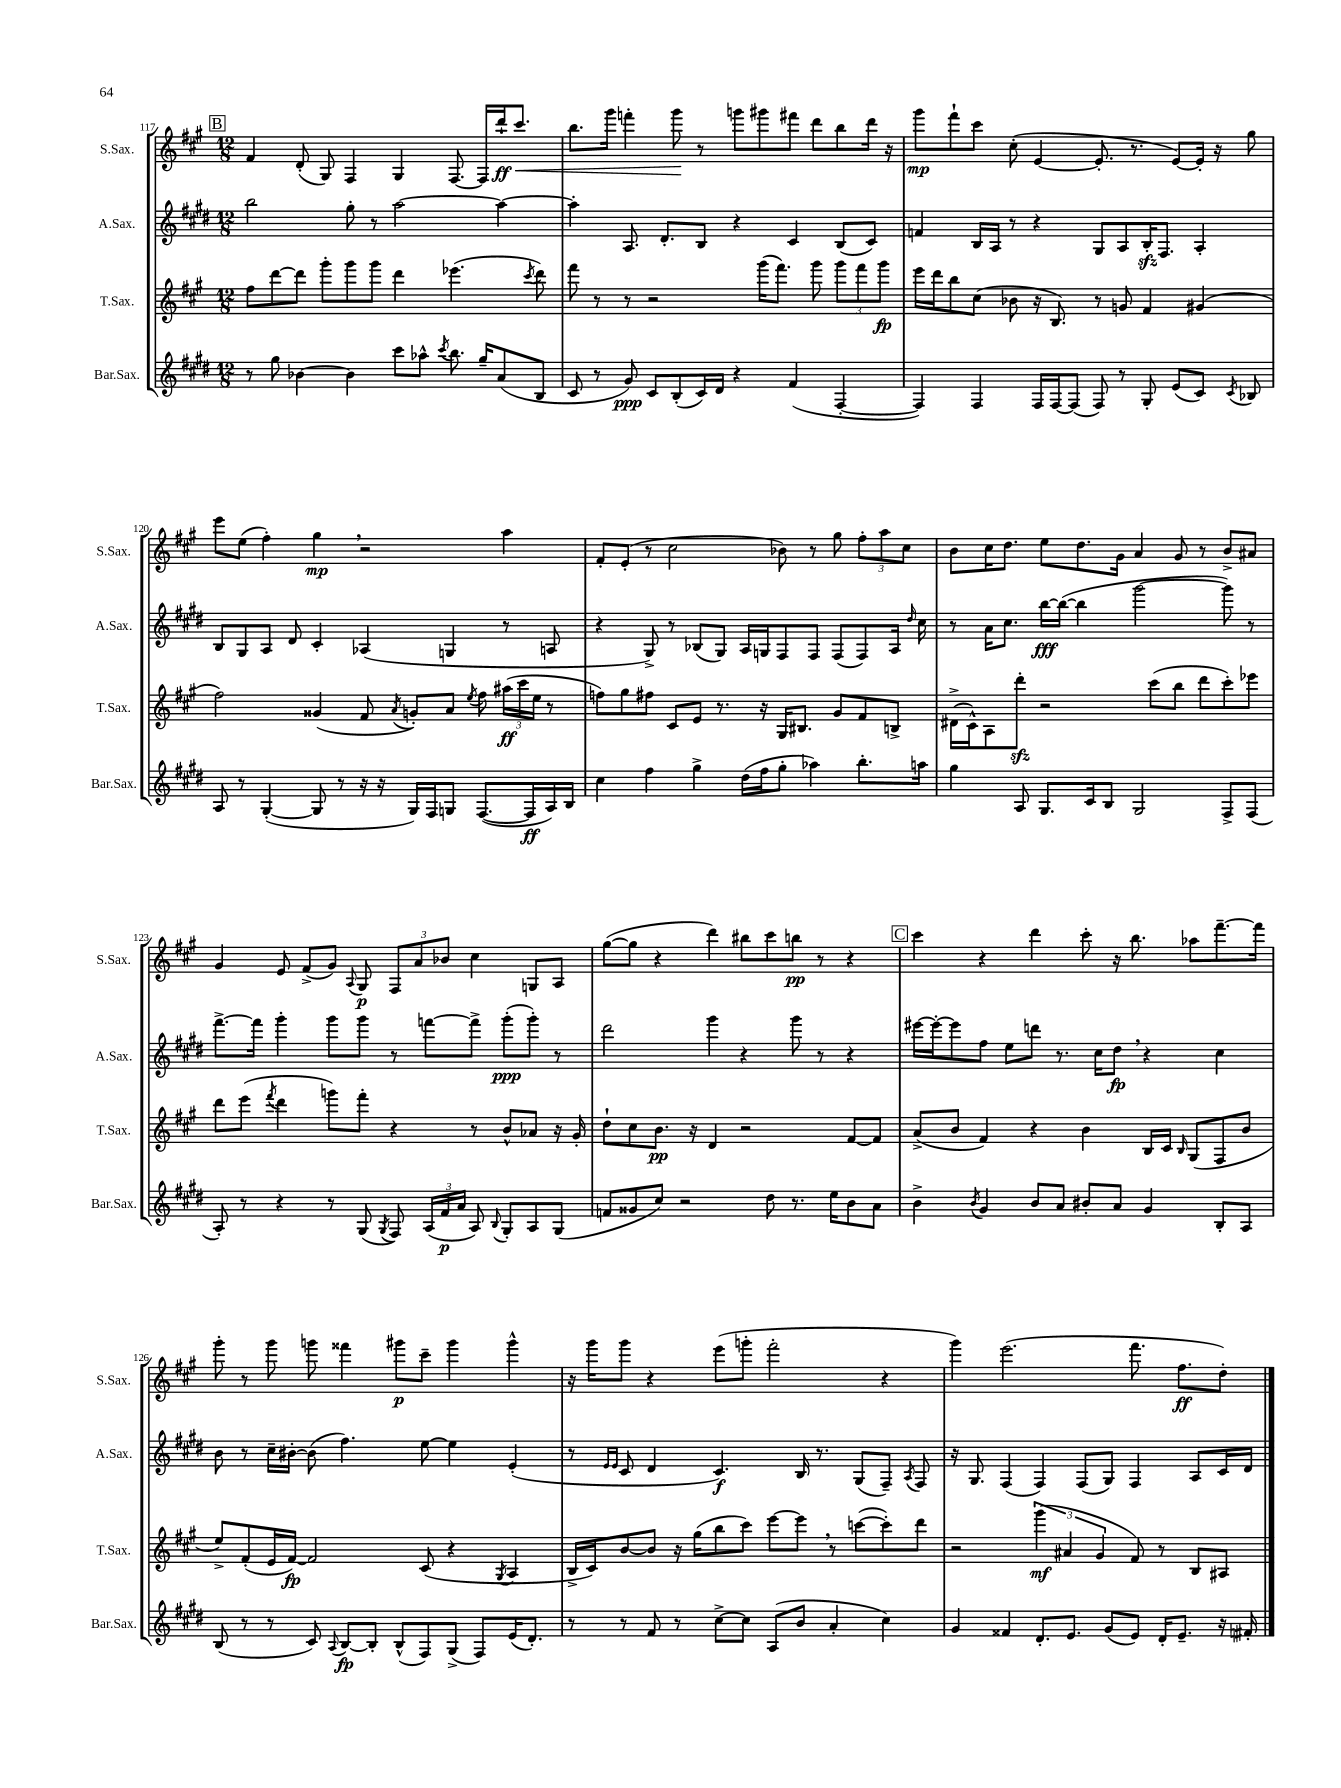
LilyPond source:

<<
\new StaffGroup <<
\new Staff = "s0" \with { instrumentName = "S.Sax." shortInstrumentName = "S.Sax." } {
    \clef treble \key a \major \numericTimeSignature \time 12/8
    \autoBeamOff \mark \markup { \box "B" } fis'4 d'8-.( gis8) fis4 gis4 fis8.~ fis16[ d'''16-!\ff cis'''8.]\< |
    b''8.[ gis'''16] f'''4-. gis'''8\! r8 g'''8[ gis'''8 fis'''8] d'''8[ b''8 d'''16] r16 |
    gis'''8[\mp fis'''8-! cis'''8] cis''8-.( e'4~ e'8.-. r8. e'8[~) e'16]-. r16 gis''8 |
    e'''8[ e''8]( fis''4-.) gis''4\mp \breathe r2 a''4 |
    fis'8[-. e'8]-.( r8 cis''2 bes'8) r8 gis''8 \tuplet 3/2 { fis''8[-. a''8 cis''8] } |
    b'8[ cis''16 d''8.] e''8[ d''8. gis'16] a'4 gis'8 r8 b'8[-> ais'8] |
    gis'4 e'8 fis'8[->( gis'8]) \appoggiatura { a8 } gis8\p \tuplet 3/2 { fis8[ a'8 bes'8] } cis''4 g8[ a8] |
    gis''8[~( gis''8] r4 d'''4) bis''8[ cis'''8 b''8]\pp r8 r4 |
    \mark \markup { \box "C" } cis'''4 r4 d'''4 cis'''8-. r16 b''8. aes''8[ fis'''8.~-- fis'''16] |
    gis'''8-. r8 gis'''8 g'''8 fisis'''4 gis'''8[\p cis'''8]-- gis'''4 gis'''4-^ |
    r16 gis'''16[ gis'''8] r4 e'''8[( g'''8]-. fis'''2-. r4 |
    gis'''4) e'''2.( fis'''8. fis''8.[\ff d''8]-.) \bar "|." |
}
\new Staff = "s1" \with { instrumentName = "A.Sax." shortInstrumentName = "A.Sax." } {
    \clef treble \key e \major \numericTimeSignature \time 12/8
    \autoBeamOff \mark \markup { \box "B" } b''2 gis''8-. r8 a''2~ a''4~ |
    a''4-. a8. dis'8.[-. b8] r4 cis'4 b8[( cis'8]) |
    f'4 b16[ a16] r8 r4 gis8[ a8 b16-.\sfz fis8.] a4-. |
    b8[ gis8 a8] dis'8 cis'4-. aes4( g4 r8 a8 |
    r4 gis8->) r8 bes8[( gis8]) a16[ g16 fis8 fis8] fis8[( fis8) a16] \grace { dis''16 } cis''16 |
    r8 a'16[ cis''8.] b''16[~\fff b''16]~( b''4 gis'''2~ gis'''8) r8 |
    fis'''8.[~-> fis'''16] gis'''4-. gis'''8[ gis'''8] r8 f'''8[~ f'''8]-> gis'''8[-.\ppp( gis'''8]-.) r8 |
    dis'''2 gis'''4 r4 gis'''8 r8 r4 |
    \mark \markup { \box "C" } eis'''16[~ eis'''16~-. eis'''8 fis''8] e''8[ d'''8] r8. cis''16[ dis''8]\fp \breathe r4 cis''4 |
    b'8 r8 cis''16[-- bis'16]~-. bis'8( fis''4.) e''8~ e''4 e'4-.( |
    r8 \grace { e'16[ e'16] } cis'8 dis'4 cis'4.\f) b16 r8. gis8[( fis8]--) \acciaccatura { a8 } fis8 |
    r16 gis8. fis4( fis4) fis8[( gis8]) fis4 a8[ cis'16 dis'16] \bar "|." |
}
\new Staff = "s2" \with { instrumentName = "T.Sax." shortInstrumentName = "T.Sax." } {
    \clef treble \key a \major \numericTimeSignature \time 12/8
    \autoBeamOff \mark \markup { \box "B" } fis''8[ d'''8~ d'''8] gis'''8[-. gis'''8 gis'''8] d'''4 ees'''4.( \acciaccatura { cis'''8 } d'''8) |
    fis'''8 r8 r8 r2 gis'''16[( fis'''8.]) gis'''8 \tuplet 3/2 { gis'''8[ fis'''8 gis'''8]\fp } |
    e'''16[ d'''16 b''8 cis''8]( bes'8 r16 b8.) r8 g'8 fis'4 gis'4( |
    fis''2) gisis'4( fis'8 \acciaccatura { a'8 } g'8[-.) a'8] \acciaccatura { e''8 } fis''8 \tuplet 3/2 { ais''16[\ff( cis'''16 e''16] } r8 |
    f''8[) gis''8 fis''8] cis'8[ e'8] r8. r16 gis16[ bis8.] gis'8[ fis'8 b8]-> |
    dis'16[->( cis'16-^) a8 d'''8]-.\sfz r2 cis'''8[( b''8] d'''8[ cis'''8-.) ees'''8] |
    d'''8[ e'''8]( \acciaccatura { fis'''8 } d'''4 g'''8[) fis'''8]-. r4 r8 b'8[-^ aes'8] r16 gis'16-. |
    d''8[-! cis''8 b'8.]\pp r16 d'4 r2 fis'8[~ fis'8] |
    \mark \markup { \box "C" } a'8[->( b'8] fis'4) r4 b'4 b16[ cis'16] \grace { b16 } gis8[( fis8 b'8] |
    e''8[->) fis'8-.( e'16 fis'16]~\fp) fis'2 cis'8( r4 \acciaccatura { gis8 } a4 |
    b16[-> cis'16) b'8~ b'8] r16 gis''16[( b''8 cis'''8]) e'''8[~ e'''8] \breathe r8 c'''8[~( c'''8-.) d'''8] |
    r2 \tuplet 3/2 { gis'''4\mf( ais'4 gis'4 } fis'8) r8 b8[ ais8] \bar "|." |
}
\new Staff = "s3" \with { instrumentName = "Bar.Sax." shortInstrumentName = "Bar.Sax." } {
    \clef treble \key e \major \numericTimeSignature \time 12/8
    \autoBeamOff \mark \markup { \box "B" } r8 gis''8 bes'4~ bes'4 cis'''8[ aes''8]-^ \acciaccatura { cis'''8 } b''8. gis''16[-- a'8( b8] |
    cis'8 r8 gis'8\ppp) cis'8[ b8-.( cis'16) dis'16] r4 fis'4( fis4~-. |
    fis4) fis4 fis16[ fis16~ fis8]( fis8) r8 gis8-. e'8[( cis'8]) \acciaccatura { cis'8 } bes8 |
    a8 r8 gis4~-.( gis8 r8 r16 r16 gis16[) fis16 g8] fis8.[~( fis16\ff a16) b16] |
    cis''4 fis''4 gis''4-> dis''16[( fis''16 gis''8]-. aes''4) b''8.[-. a''16] |
    gis''4 a8 gis8.[ cis'16 b8] gis2 fis8[-> fis8]( |
    a8-.) r8 r4 r8 gis8( \acciaccatura { gis8 } fis8) \tuplet 3/2 { a16[( fis'16\p a'16] } a8) \appoggiatura { b8 } gis8[-. a8 gis8]( |
    f'8[ gisis'8 cis''8]) r2 dis''8 r8. e''16[ b'8 a'8] |
    \mark \markup { \box "C" } b'4-> \acciaccatura { b'8 } gis'4 b'8[ a'8] bis'8[-. a'8] gis'4 b8[-. a8] |
    b8( r8 r8 cis'8) \appoggiatura { a8 } b8[~\fp b8]-. b8[-^( fis8) gis8]->( fis8[) e'16( dis'8.]-.) |
    r8 r8 fis'8 r8 cis''8[~-> cis''8] a8[( b'8] a'4-. cis''4) |
    gis'4 fisis'4 dis'8.[-. e'8.] gis'8[( e'8]) dis'16[-. e'8.]-- r16 fis'16-. \bar "|." |
}
>>
>>
\layout { \context { \Score currentBarNumber = #117 } }
